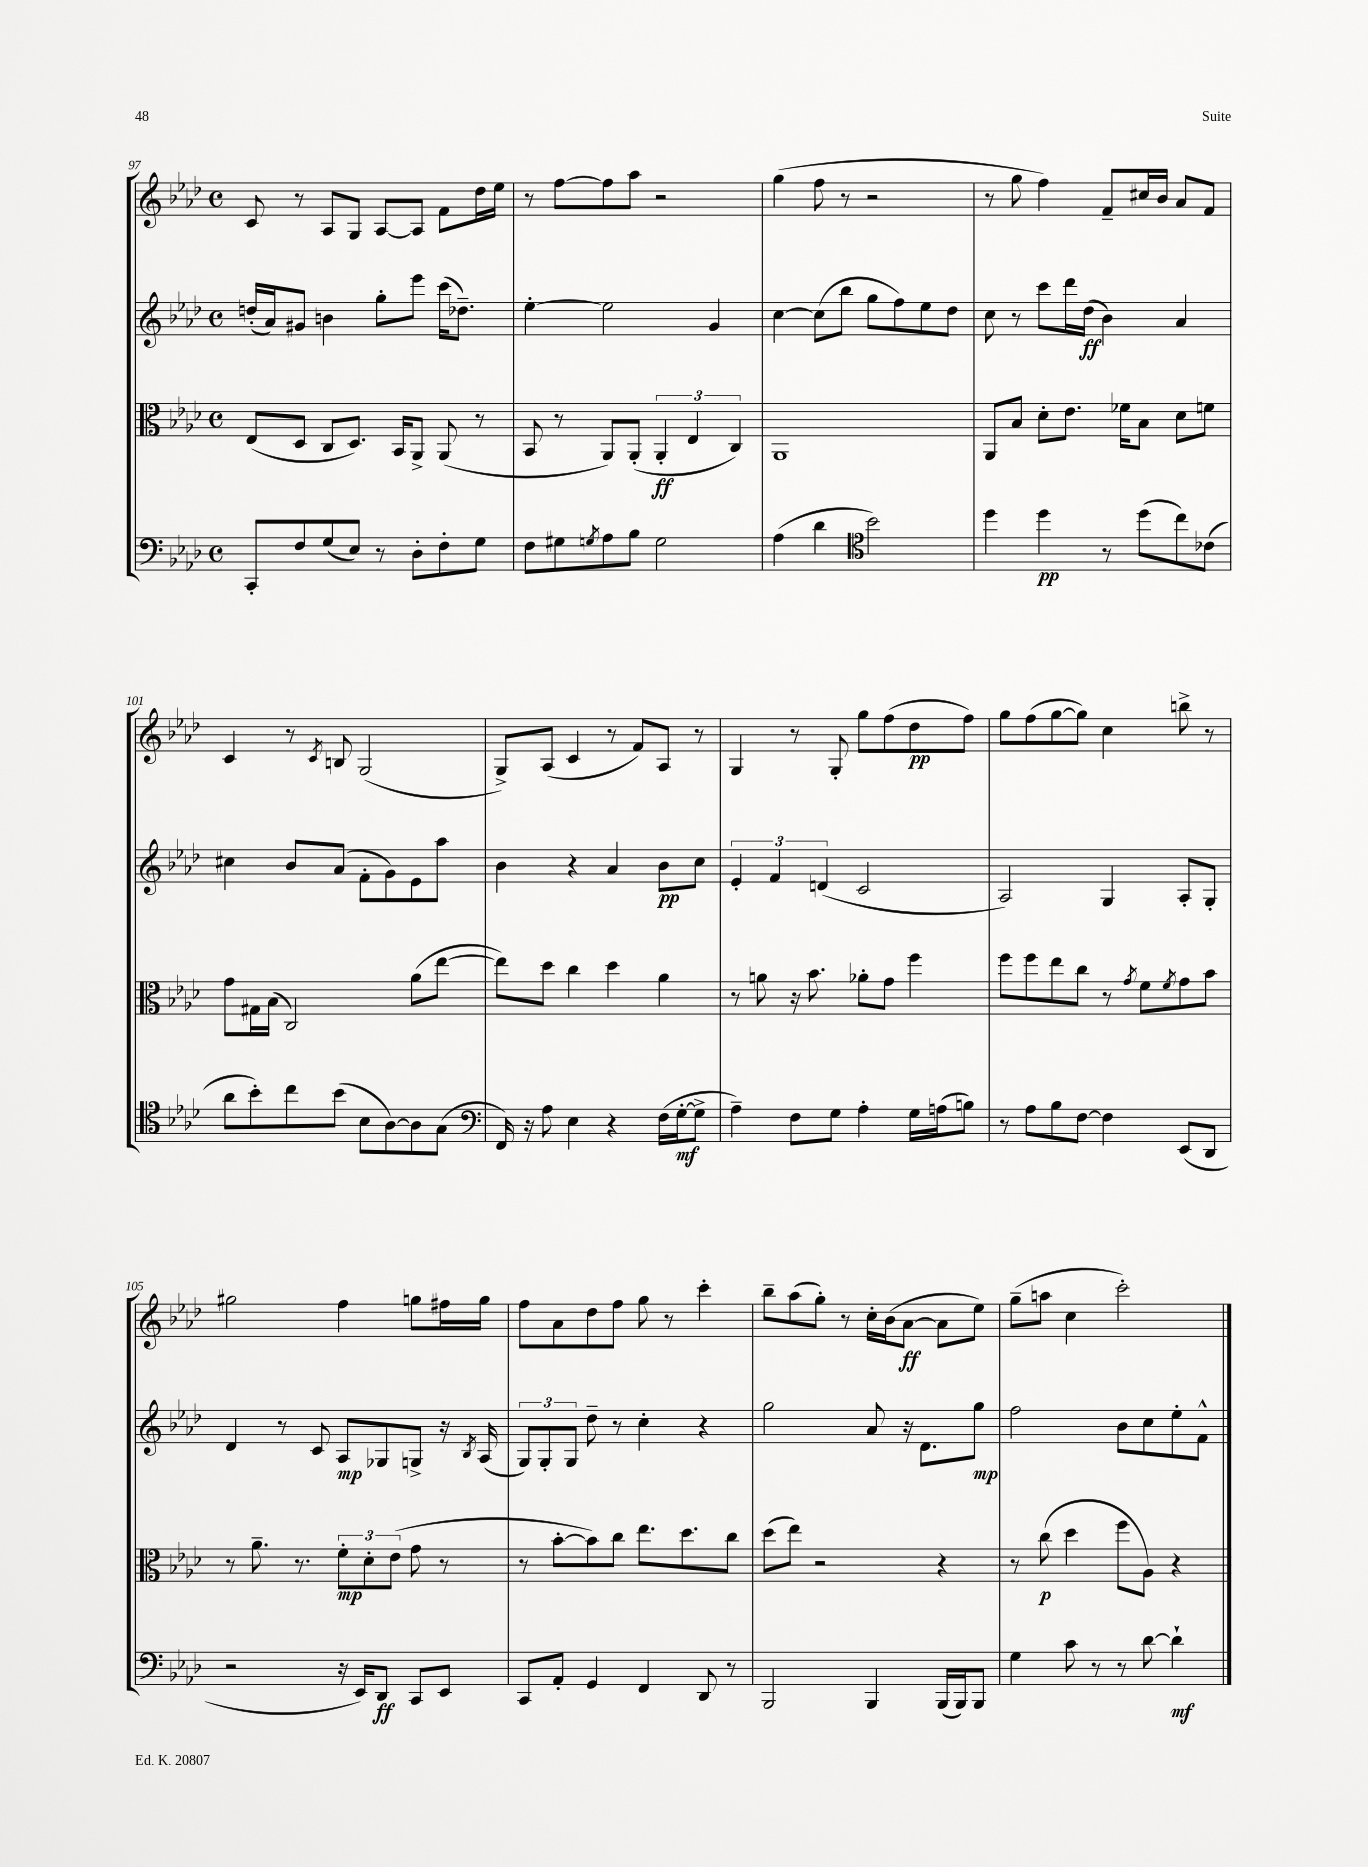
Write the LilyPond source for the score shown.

<<
\new StaffGroup <<
\new Staff = "s0" {
    \clef treble \key aes \major \defaultTimeSignature \time 4/4
    c'8 r8 aes8 g8 aes8~ aes8 f'8 des''16 ees''16 |
    r8 f''8~ f''8 aes''8 r2 |
    g''4( f''8 r8 r2 |
    r8 g''8 f''4) f'8-- cis''16 bes'16 aes'8 f'8 |
    c'4 r8 \acciaccatura { c'8 } b8 g2( |
    g8->) aes8( c'4 r8 f'8) aes8 r8 |
    g4 r8 g8-. g''8 f''8( des''8\pp f''8) |
    g''8 f''8( g''8~ g''8) c''4 b''8-> r8 |
    gis''2 f''4 g''8 fis''16 g''16 |
    f''8 aes'8 des''8 f''8 g''8 r8 c'''4-. |
    bes''8-- aes''8( g''8-.) r8 c''16-. bes'16( aes'8~\ff aes'8 ees''8) |
    g''8--( a''8 c''4 c'''2-.) \bar "|." |
}
\new Staff = "s1" {
    \clef treble \key aes \major \defaultTimeSignature \time 4/4
    d''16-.( aes'16) gis'8 b'4 g''8-. ees'''8 c'''16( des''8.--) |
    ees''4~-. ees''2 g'4 |
    c''4~ c''8( bes''8 g''8 f''8) ees''8 des''8 |
    c''8 r8 c'''8 des'''16 des''16\ff( bes'4) aes'4 |
    cis''4 bes'8 aes'8( f'8-. g'8) ees'8 aes''8 |
    bes'4 r4 aes'4 bes'8\pp c''8 |
    \tuplet 3/2 { ees'4-. f'4 d'4( } c'2 |
    aes2) g4 aes8-. g8-. |
    des'4 r8 c'8 aes8\mp ges8 g8-> r16 \acciaccatura { bes8 } aes16( |
    \tuplet 3/2 { g8) g8-. g8 } des''8-- r8 c''4-. r4 |
    g''2 aes'8 r16 des'8. g''8\mp |
    f''2 bes'8 c''8 ees''8-. f'8-^ \bar "|." |
}
\new Staff = "s2" {
    \clef alto \key aes \major \defaultTimeSignature \time 4/4
    ees8( des8 c8 des8.) bes,16 aes,8-> aes,8( r8 |
    bes,8 r8 aes,8) aes,8-.( \tuplet 3/2 { aes,4-.\ff ees4 c4) } |
    aes,1 |
    aes,8 bes8 des'8-. ees'8. fes'16 bes8 des'8 f'8 |
    g'8 gis16 bes16( c2) aes'8( ees''8~ |
    ees''8) des''8 c''4 des''4 aes'4 |
    r8 a'8 r16 bes'8. aes'8-. g'8 f''4 |
    f''8 f''8 ees''8 c''8 r8 \acciaccatura { g'8 } f'8 \acciaccatura { f'8 } g'8 bes'8 |
    r8 aes'8.-- r8. \tuplet 3/2 { f'8-.\mp des'8-. ees'8( } g'8 r8 |
    r8 bes'8~-. bes'8) c''8 ees''8. des''8. c''8 |
    des''8( ees''8) r2 r4 |
    r8 c''8\p( des''4 f''8 aes8) r4 \bar "|." |
}
\new Staff = "s3" {
    \clef bass \key aes \major \defaultTimeSignature \time 4/4
    c,8-. f8 g8( ees8) r8 des8-. f8-. g8 |
    f8 gis8 \acciaccatura { g8 } aes8 bes8 g2 |
    aes4( des'4 \clef tenor bes'2) |
    des''4 des''4\pp r8 des''8( c''8) ces'8( |
    aes'8 bes'8-.) c''8 bes'8( bes8 aes8~) aes8 g8( |
    \clef bass f,16) r16 aes8 ees4 r4 f16( g16~-.\mf g8-> |
    aes4--) f8 g8 aes4-. g16 a16( b8) |
    r8 aes8 bes8 f8~ f4 ees,8( des,8 |
    r2 r16 ees,16) des,8\ff c,8 ees,8 |
    c,8 aes,8-. g,4 f,4 des,8 r8 |
    bes,,2 bes,,4 bes,,16( bes,,16) bes,,8 |
    g4 c'8 r8 r8 des'8~ des'4-!\mf \bar "|." |
}
>>
>>
\layout { \context { \Score currentBarNumber = #97 } }
